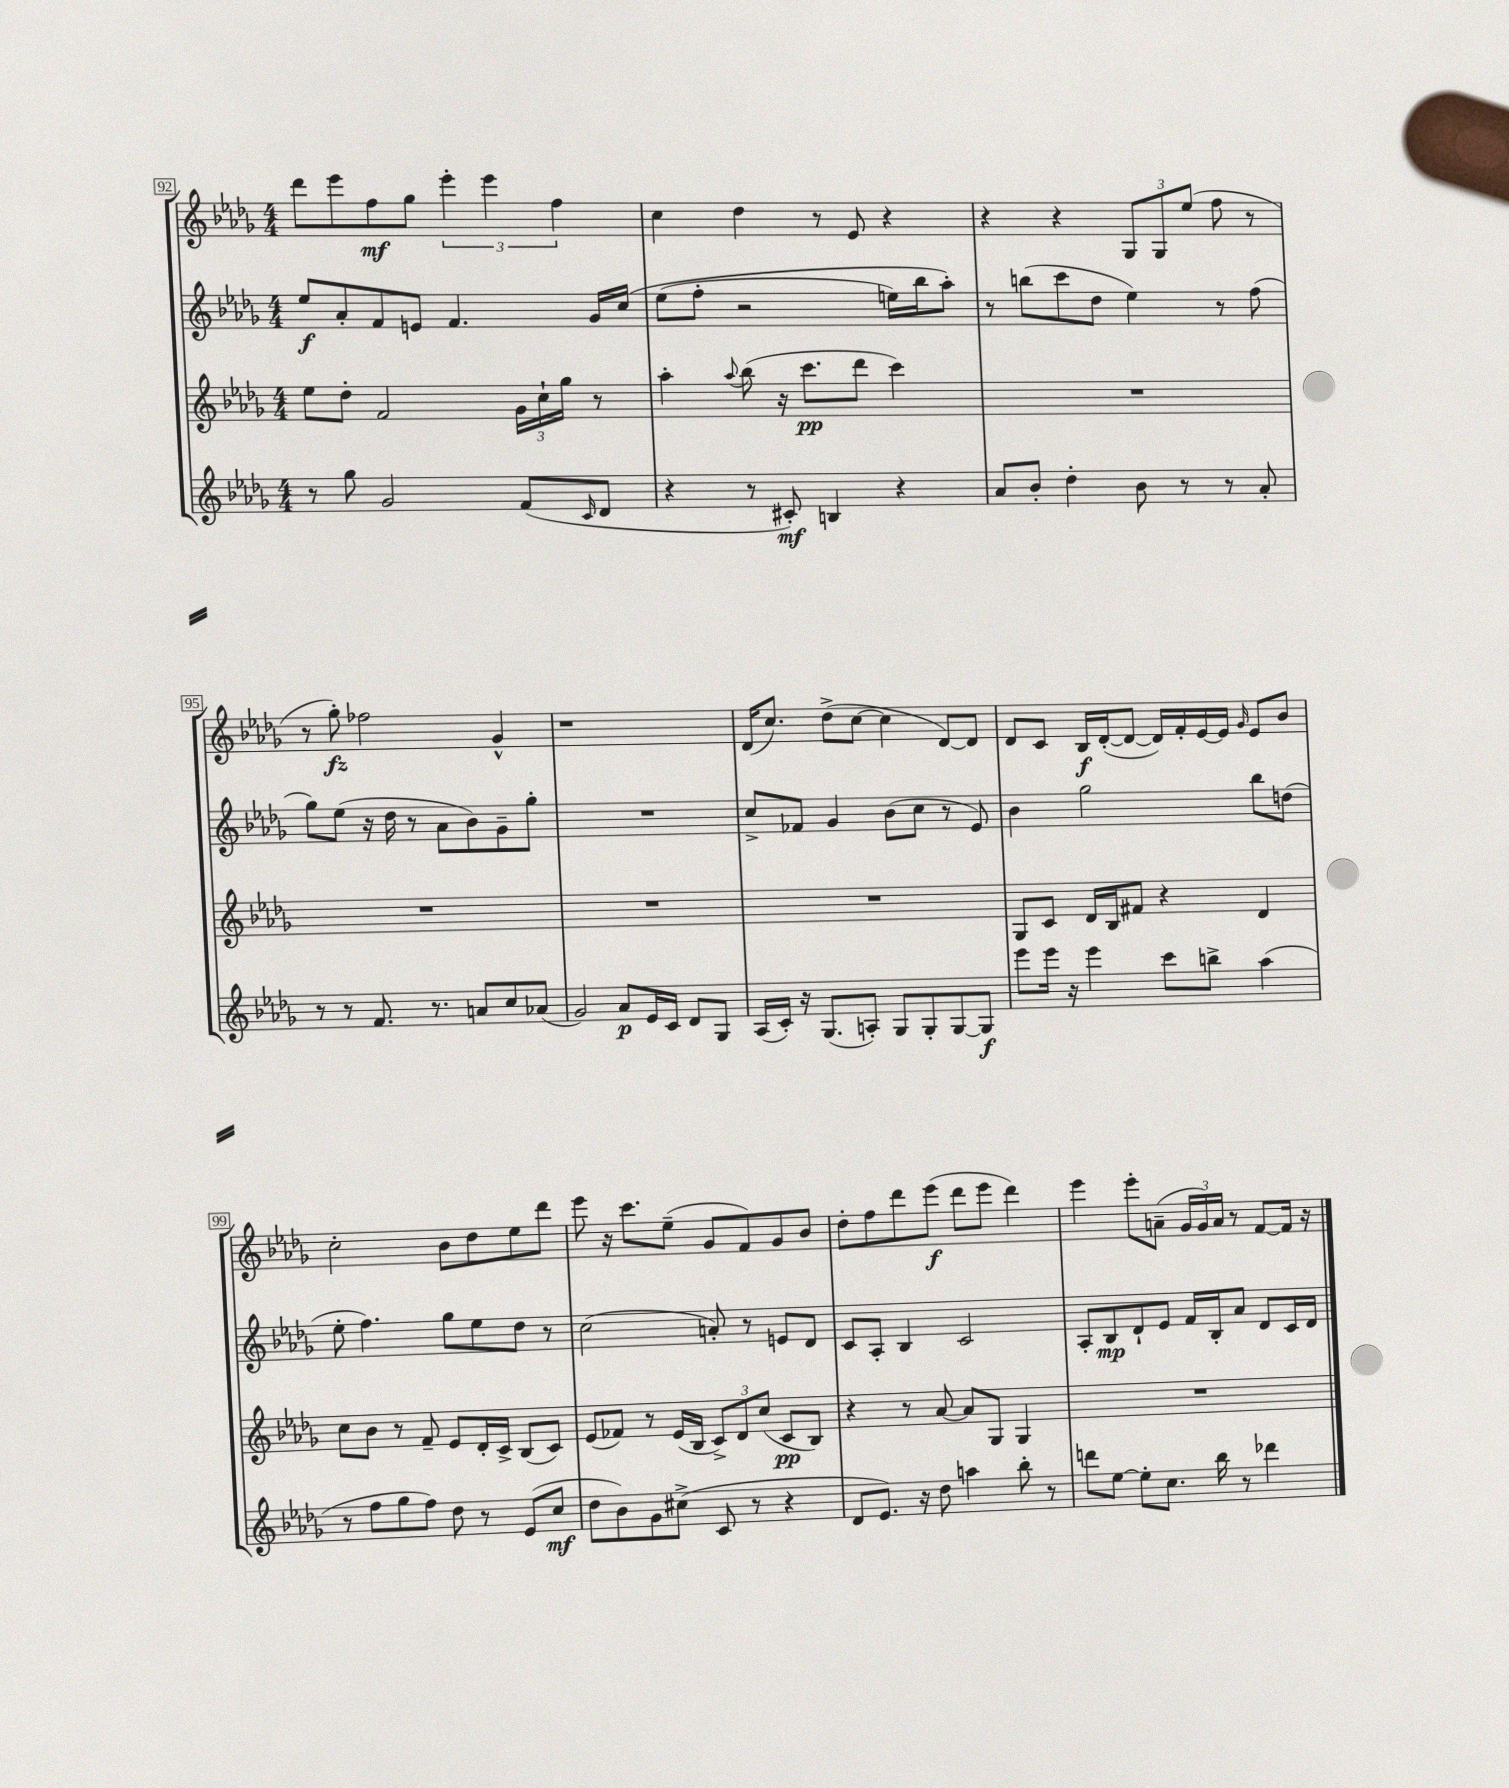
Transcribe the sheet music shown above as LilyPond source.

<<
\new StaffGroup <<
\new Staff = "s0" {
    \clef treble \key des \major \numericTimeSignature \time 4/4
    des'''8 ees'''8 f''8\mf ges''8 \tuplet 3/2 { ees'''4-. ees'''4 f''4 } |
    c''4 des''4 r8 ees'8 r4 |
    r4 r4 \tuplet 3/2 { ges8 ges8 ees''8( } f''8 r8 |
    r8 ges''8-.\fz) fes''2 ges'4-^ |
    r1 |
    des'16( c''8.) des''8->( c''8~ c''4 des'8~) des'8 |
    des'8 c'8 bes16\f des'16~-.( des'8~ des'16) f'16-. ees'16~ ees'16 \grace { ges'16 } ees'8 bes'8 |
    c''2-. bes'8 des''8 ees''8 des'''8 |
    ees'''8 r16 c'''8. ees''8--( ges'8 f'8) ges'8 bes'8 |
    des''8-. f''8 des'''8 ees'''8\f( des'''8 ees'''8 des'''4) |
    ees'''4 ees'''8-. a'8--( \tuplet 3/2 { ges'16 ges'16) a'16 } r8 f'8~ f'16 r16 \bar "|." |
}
\new Staff = "s1" {
    \clef treble \key des \major \numericTimeSignature \time 4/4
    ees''8\f aes'8-. f'8 e'8 f'4. ges'16 c''16\( |
    ees''8( f''8-. r2 e''16) bes''16 aes''8-.\) |
    r8 b''8( c'''8 des''8 ees''4) r8 f''8( |
    ges''8) ees''8( r16 des''16 r8 aes'8 bes'8) ges'8-- ges''8-. |
    R1 |
    c''8-> fes'8 ges'4 bes'8( c''8 r8 ees'8) |
    bes'4 ges''2 bes''8 d''8( |
    ees''8-. f''4.) ges''8 ees''8 des''8 r8 |
    c''2( a'8-.) r8 e'8 des'8 |
    c'8 aes8-. bes4 c'2 |
    aes8-. bes8\mp des'8-! ees'8 f'16 bes16-. aes'8 des'8 c'16 des'16 \bar "|." |
}
\new Staff = "s2" {
    \clef treble \key des \major \numericTimeSignature \time 4/4
    ees''8 des''8-. f'2 \tuplet 3/2 { ges'16 c''16-! ges''16 } r8 |
    aes''4-. \appoggiatura { aes''8 } bes''8( r16 c'''8.\pp des'''8 c'''4) |
    R1 |
    R1 |
    R1 |
    R1 |
    ges8 c'8 des'16 bes16 fis'8 r4 des'4 |
    c''8 bes'8 r8 f'8-- ees'8 des'16-. c'16-> bes8( c'8) |
    ees'8( fes'8) r8 ees'16( bes16 \tuplet 3/2 { c'8->) des'8 c''8( } c'8\pp bes8) |
    r4 r8 aes'8~ aes'8 ges8 ges4 |
    R1 \bar "|." |
}
\new Staff = "s3" {
    \clef treble \key des \major \numericTimeSignature \time 4/4
    r8 ges''8 ges'2 f'8( \grace { c'16 } des'8 |
    r4 r8 cis'8-.\mf) b4 r4 |
    aes'8 bes'8-. des''4-. bes'8 r8 r8 aes'8-. |
    r8 r8 f'8. r8. a'8 c''8 aes'8( |
    ges'2) aes'8\p ees'16 c'16 des'8 ges8 |
    aes16( c'16-.) r16 ges8.( a8-.) ges8 ges8-. ges8~ ges8\f |
    ees'''8 ees'''16 r16 ees'''4 c'''8 b''8-> aes''4( |
    r8 f''8 ges''8 f''8) des''8 r8 ees'8( c''8\mf |
    des''8 bes'8) ges'8 cis''8->( c'8 r8 r4 |
    des'8 ees'8.) r16 des''8 a''4 bes''8-. r8 |
    d'''8 ees''8~ ees''8-. c''8. bes''16 r8 des'''4 \bar "|." |
}
>>
>>
\layout { \context { \Score currentBarNumber = #92 \override BarNumber.stencil = #(make-stencil-boxer 0.1 0.3 ly:text-interface::print) } }
